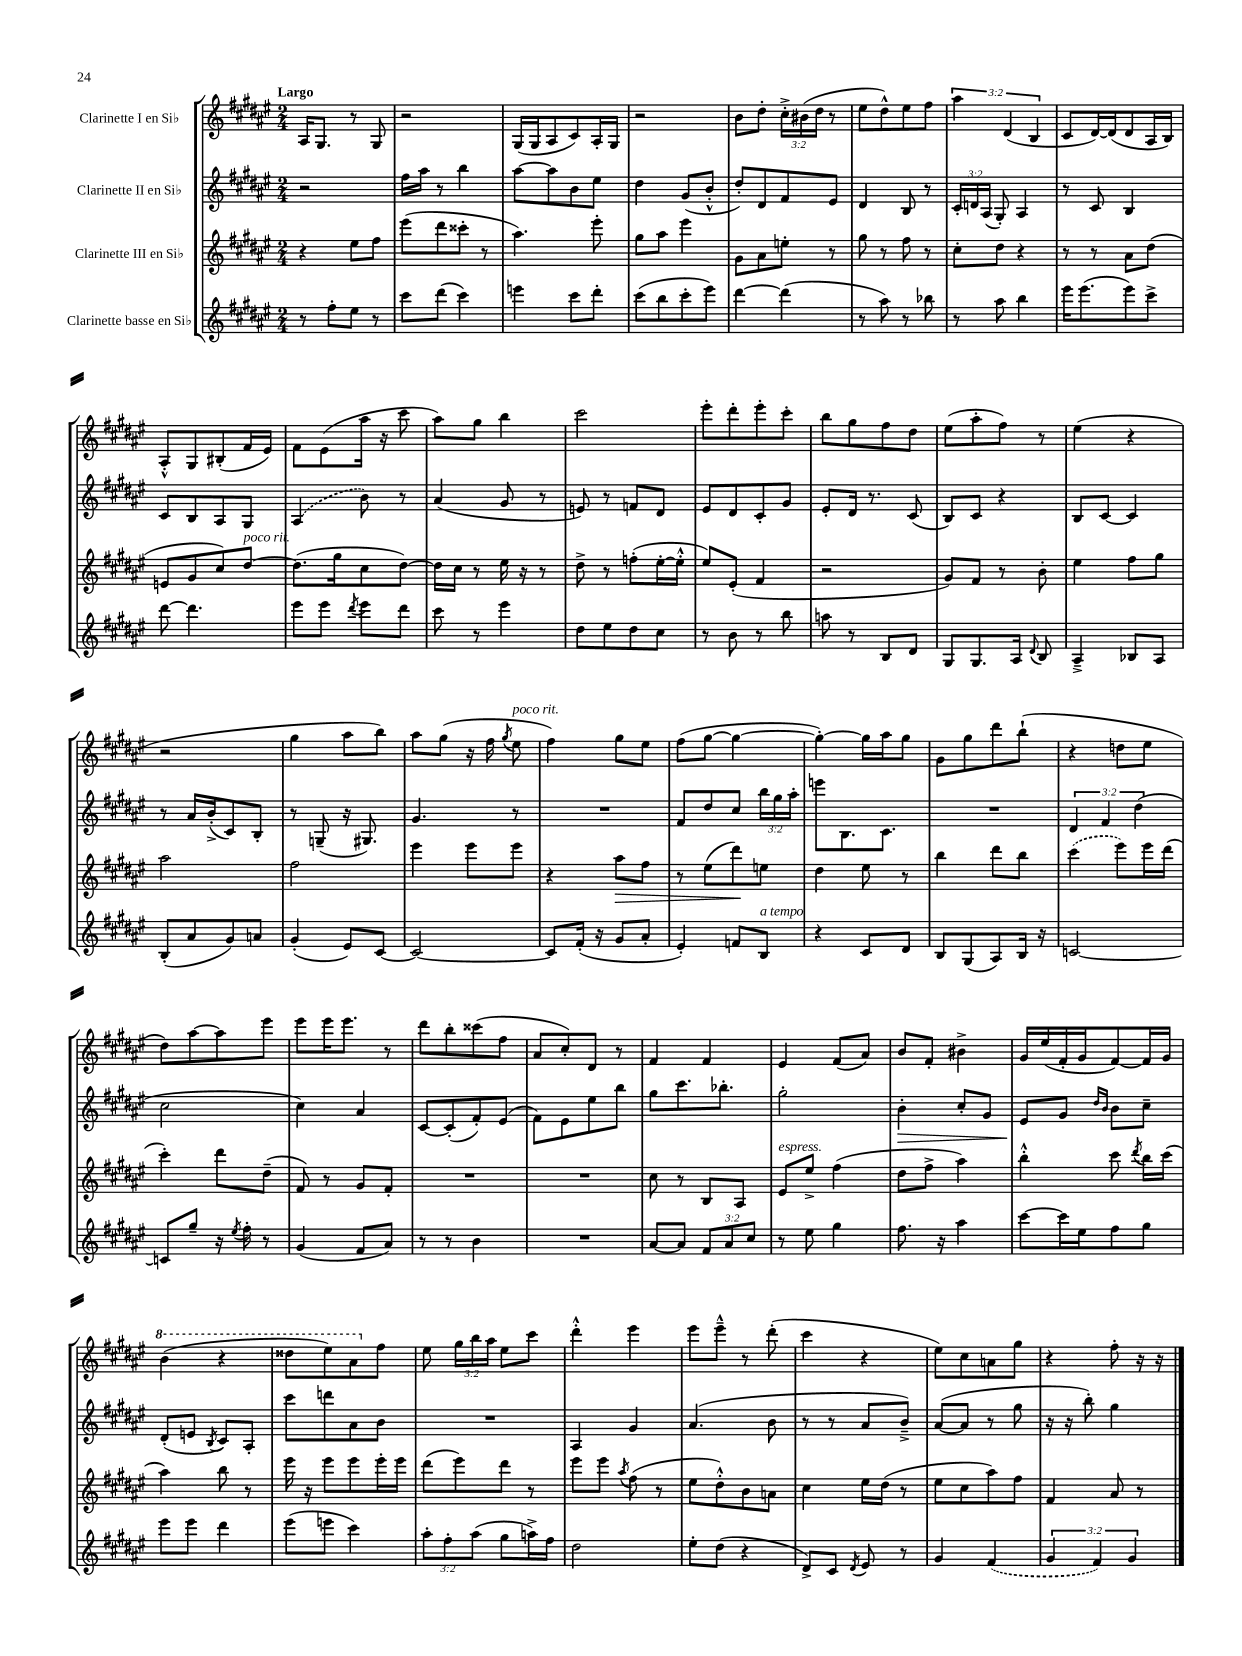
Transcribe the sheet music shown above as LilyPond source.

<<
\new StaffGroup <<
\new Staff = "s0" \with { instrumentName = "Clarinette I en Sib" } {
    \clef treble \key fis \major \numericTimeSignature \time 2/4 \override Staff.TupletNumber.text = #tuplet-number::calc-fraction-text \tempo "Largo"
    \autoBeamOff ais16[ gis8.] r8 gis8 |
    r2 |
    gis16[( gis16 ais8 cis'8) ais16-. gis16] |
    r2 |
    b'8[ dis''8]-. \tuplet 3/2 { cis''16[-.-> bis'16( dis''16] } r8 |
    eis''8[ dis''8-^) eis''8 fis''8] |
    \tuplet 3/2 { ais''4 dis'4( b4 } |
    cis'8[ dis'16~) dis'16( dis'8 ais16 b16]) |
    ais8[-.-^ gis8 bis8-.( fis'16 eis'16]) |
    fis'8[ eis'8( ais''16] r16 cis'''8 |
    ais''8[) gis''8] b''4 |
    cis'''2 |
    eis'''8[-. dis'''8-. eis'''8-. cis'''8]-. |
    b''8[ gis''8 fis''8 dis''8] |
    eis''8[( ais''8-. fis''8]) r8 |
    eis''4( r4 |
    r2 |
    gis''4 ais''8[ b''8]) |
    ais''8[ gis''8]( r16 fis''16 \acciaccatura { gis''8 } eis''8^\markup { \italic "poco rit." } |
    fis''4) gis''8[ eis''8] |
    fis''8[( gis''8]~ gis''4~ |
    gis''4~-.) gis''16[ ais''16 gis''8] |
    gis'8[ gis''8 dis'''8 b''8]-!( |
    r4 d''8[ eis''8] |
    dis''8[) ais''8~ ais''8 eis'''8] |
    eis'''8[ eis'''16 eis'''8.] r8 |
    dis'''8[ b''8-. cisis'''8( fis''8] |
    ais'8[ cis''8-.) dis'8] r8 |
    fis'4 fis'4 |
    eis'4 fis'8[( ais'8]) |
    b'8[ fis'8]-. bis'4-> |
    gis'16[ eis''16( fis'16-. gis'16 fis'8~) fis'16 gis'16] |
    \ottava #1 b''4( r4 |
    disis'''8[ eis'''8) ais''8 \ottava #0 fis''8] |
    eis''8 \tuplet 3/2 { gis''16[ b''16 ais''16] } eis''8[ cis'''8] |
    dis'''4-.-^ eis'''4 |
    eis'''8[ eis'''8]---^ r8 dis'''8-.( |
    cis'''4 r4 |
    eis''8[) cis''8 a'8 gis''8] |
    r4 fis''8-. r16 r16 \bar "|." |
}
\new Staff = "s1" \with { instrumentName = "Clarinette II en Sib" } {
    \clef treble \key fis \major \numericTimeSignature \time 2/4 \override Staff.TupletNumber.text = #tuplet-number::calc-fraction-text
    \autoBeamOff r2 |
    fis''16[ ais''16] r8 b''4 |
    ais''8[~ ais''8 b'8 eis''8] |
    dis''4 gis'8[( b'8]-.-^ |
    dis''8[-.) dis'8 fis'8 eis'8] |
    dis'4 b8 r8 |
    \tuplet 3/2 { cis'16[-. d'16 ais16]( } gis8-.) ais4 |
    r8 cis'8 b4 |
    cis'8[ b8 ais8 gis8] |
    \once \slurDashed ais4( b'8) r8 |
    ais'4( gis'8 r8 |
    e'8) r8 f'8[ dis'8] |
    eis'8[ dis'8 cis'8-. gis'8] |
    eis'8[-. dis'16] r8. cis'8( |
    b8[) cis'8] r4 |
    b8[ cis'8]~ cis'4 |
    r8 ais'16[ b'16-.->( cis'8) b8]-. |
    r8 g8--( r16 gis8.) |
    gis'4. r8 |
    R2 |
    fis'8[ dis''8 cis''8] \tuplet 3/2 { b''16[ gis''16 ais''16]-. } |
    e'''8[ b8. cis'8.] |
    R2 |
    \tuplet 3/2 { dis'4 fis'4 dis''4( } |
    cis''2 |
    cis''4) ais'4 |
    cis'8[~ cis'8-.( fis'8-.) eis'8]( |
    fis'8[) eis'8 eis''8 b''8] |
    gis''8[ cis'''8. bes''8.]-. |
    gis''2-. |
    b'4-.\> cis''8[-. gis'8] |
    eis'8[\! gis'8] \grace { dis''16[ b'16] } b'8[ cis''8]-- |
    dis'8[-.( e'8] \acciaccatura { b8 } cis'8[) ais8]-. |
    cis'''8[ d'''8 ais'8 b'8] |
    R2 |
    ais4 gis'4 |
    ais'4.( b'8 |
    r8 r8 ais'8[ b'8]--->) |
    ais'8[~( ais'8] r8 gis''8 |
    r16 r16 b''8-.) gis''4 \bar "|." |
}
\new Staff = "s2" \with { instrumentName = "Clarinette III en Sib" } {
    \clef treble \key fis \major \numericTimeSignature \time 2/4
    \autoBeamOff r4 eis''8[ fis''8] |
    eis'''8[( dis'''8 cisis'''8]-. r8 |
    ais''4.) eis'''8-. |
    gis''8[ ais''8] eis'''4 |
    gis'8[ ais'8 e''8]-. r8 |
    gis''8 r8 fis''8 r8 |
    cis''8[-. dis''8] r4 |
    r8 r8 ais'8[ dis''8]( |
    e'8[ gis'8 cis''8) dis''8]~^\markup { \italic "poco rit." } |
    dis''8.[( gis''16 cis''8 dis''8]~) |
    dis''16[ cis''16] r8 eis''16 r16 r8 |
    dis''8-> r8 f''8[-.( eis''16~-. eis''16]-.-^ |
    eis''8[) eis'8]-.( fis'4 |
    r2 |
    gis'8[) fis'8] r8 b'8-. |
    eis''4 fis''8[ gis''8] |
    ais''2 |
    fis''2 |
    eis'''4 eis'''8[ eis'''8] |
    r4 ais''8[\> fis''8] |
    r8 eis''8[( dis'''8\!) e''8] |
    dis''4 eis''8 r8 |
    b''4 dis'''8[ b''8] |
    \once \slurDashed cis'''4( eis'''8[) eis'''16 dis'''16]( |
    cis'''4-.) dis'''8[ dis''8]--( |
    fis'8) r8 gis'8[ fis'8]-. |
    R2 |
    R2 |
    cis''8 r8 b8[ ais8] |
    eis'8[^\markup { \italic "espress." } eis''8]-> fis''4( |
    dis''8[ fis''8]-> ais''4) |
    b''4-.-^ cis'''8 \acciaccatura { dis'''8 } b''16[ cis'''16]( |
    ais''4) b''8 r8 |
    eis'''16 r16 eis'''8[ eis'''8 eis'''16-. eis'''16] |
    dis'''8[( eis'''8) dis'''8] r8 |
    eis'''8[ eis'''8] \acciaccatura { ais''8 } fis''8( r8 |
    eis''8[ dis''8-.-^) b'8 a'8] |
    cis''4 eis''16[ dis''16]( r8 |
    eis''8[ cis''8 ais''8) fis''8] |
    fis'4 ais'8 r8 \bar "|." |
}
\new Staff = "s3" \with { instrumentName = "Clarinette basse en Sib" } {
    \clef treble \key fis \major \numericTimeSignature \time 2/4 \override Staff.TupletNumber.text = #tuplet-number::calc-fraction-text
    \autoBeamOff r8 fis''8[-. eis''8] r8 |
    cis'''8[ dis'''8]( cis'''4) |
    e'''4 cis'''8[ dis'''8]-. |
    cis'''8[( b''8 cis'''8-. eis'''8]) |
    dis'''4~ dis'''4( |
    r8 ais''8) r8 bes''8 |
    r8 ais''8 b''4 |
    eis'''16[ eis'''8.( eis'''8) cis'''8]-> |
    dis'''8~ dis'''4. |
    eis'''8[ eis'''8] \acciaccatura { dis'''8 } eis'''8[ dis'''8] |
    cis'''8 r8 eis'''4 |
    dis''8[ eis''8 dis''8 cis''8] |
    r8 b'8 r8 b''8 |
    a''8 r8 b8[ dis'8] |
    gis8[ gis8. ais16] \appoggiatura { dis'8 } b8 |
    ais4---> bes8[ ais8] |
    b8[-.( ais'8 gis'8) a'8] |
    gis'4-.( eis'8[) cis'8]~ |
    cis'2~ |
    cis'8[ fis'16]-.( r16 gis'8[ ais'8]-. |
    eis'4-.) f'8[ b8]^\markup { \italic "a tempo" } |
    r4 cis'8[ dis'8] |
    b8[ gis8( ais8) b16] r16 |
    c'2~ |
    c'8[ gis''8]-- r16 \acciaccatura { eis''8 } fis''16-. r8 |
    gis'4( fis'8[ ais'8]) |
    r8 r8 b'4 |
    R2 |
    ais'8[~ ais'8] \tuplet 3/2 { fis'8[ ais'8 cis''8] } |
    r8 eis''8 gis''4 |
    fis''8. r16 ais''4 |
    cis'''8[~ cis'''16 eis''16 fis''8 gis''8] |
    eis'''8[ eis'''8] dis'''4 |
    eis'''8[( e'''8] cis'''4) |
    \tuplet 3/2 { ais''8[-. fis''8-. ais''8]( } gis''8[ a''16->) fis''16] |
    dis''2 |
    eis''8[-. dis''8]( r4 |
    dis'8[->) cis'8] \acciaccatura { dis'8 } eis'8 r8 |
    gis'4 \once \slurDashed fis'4( |
    \tuplet 3/2 { gis'4 fis'4) gis'4 } \bar "|." |
}
>>
>>
\layout { \context { \Score \remove "Bar_number_engraver" } }
